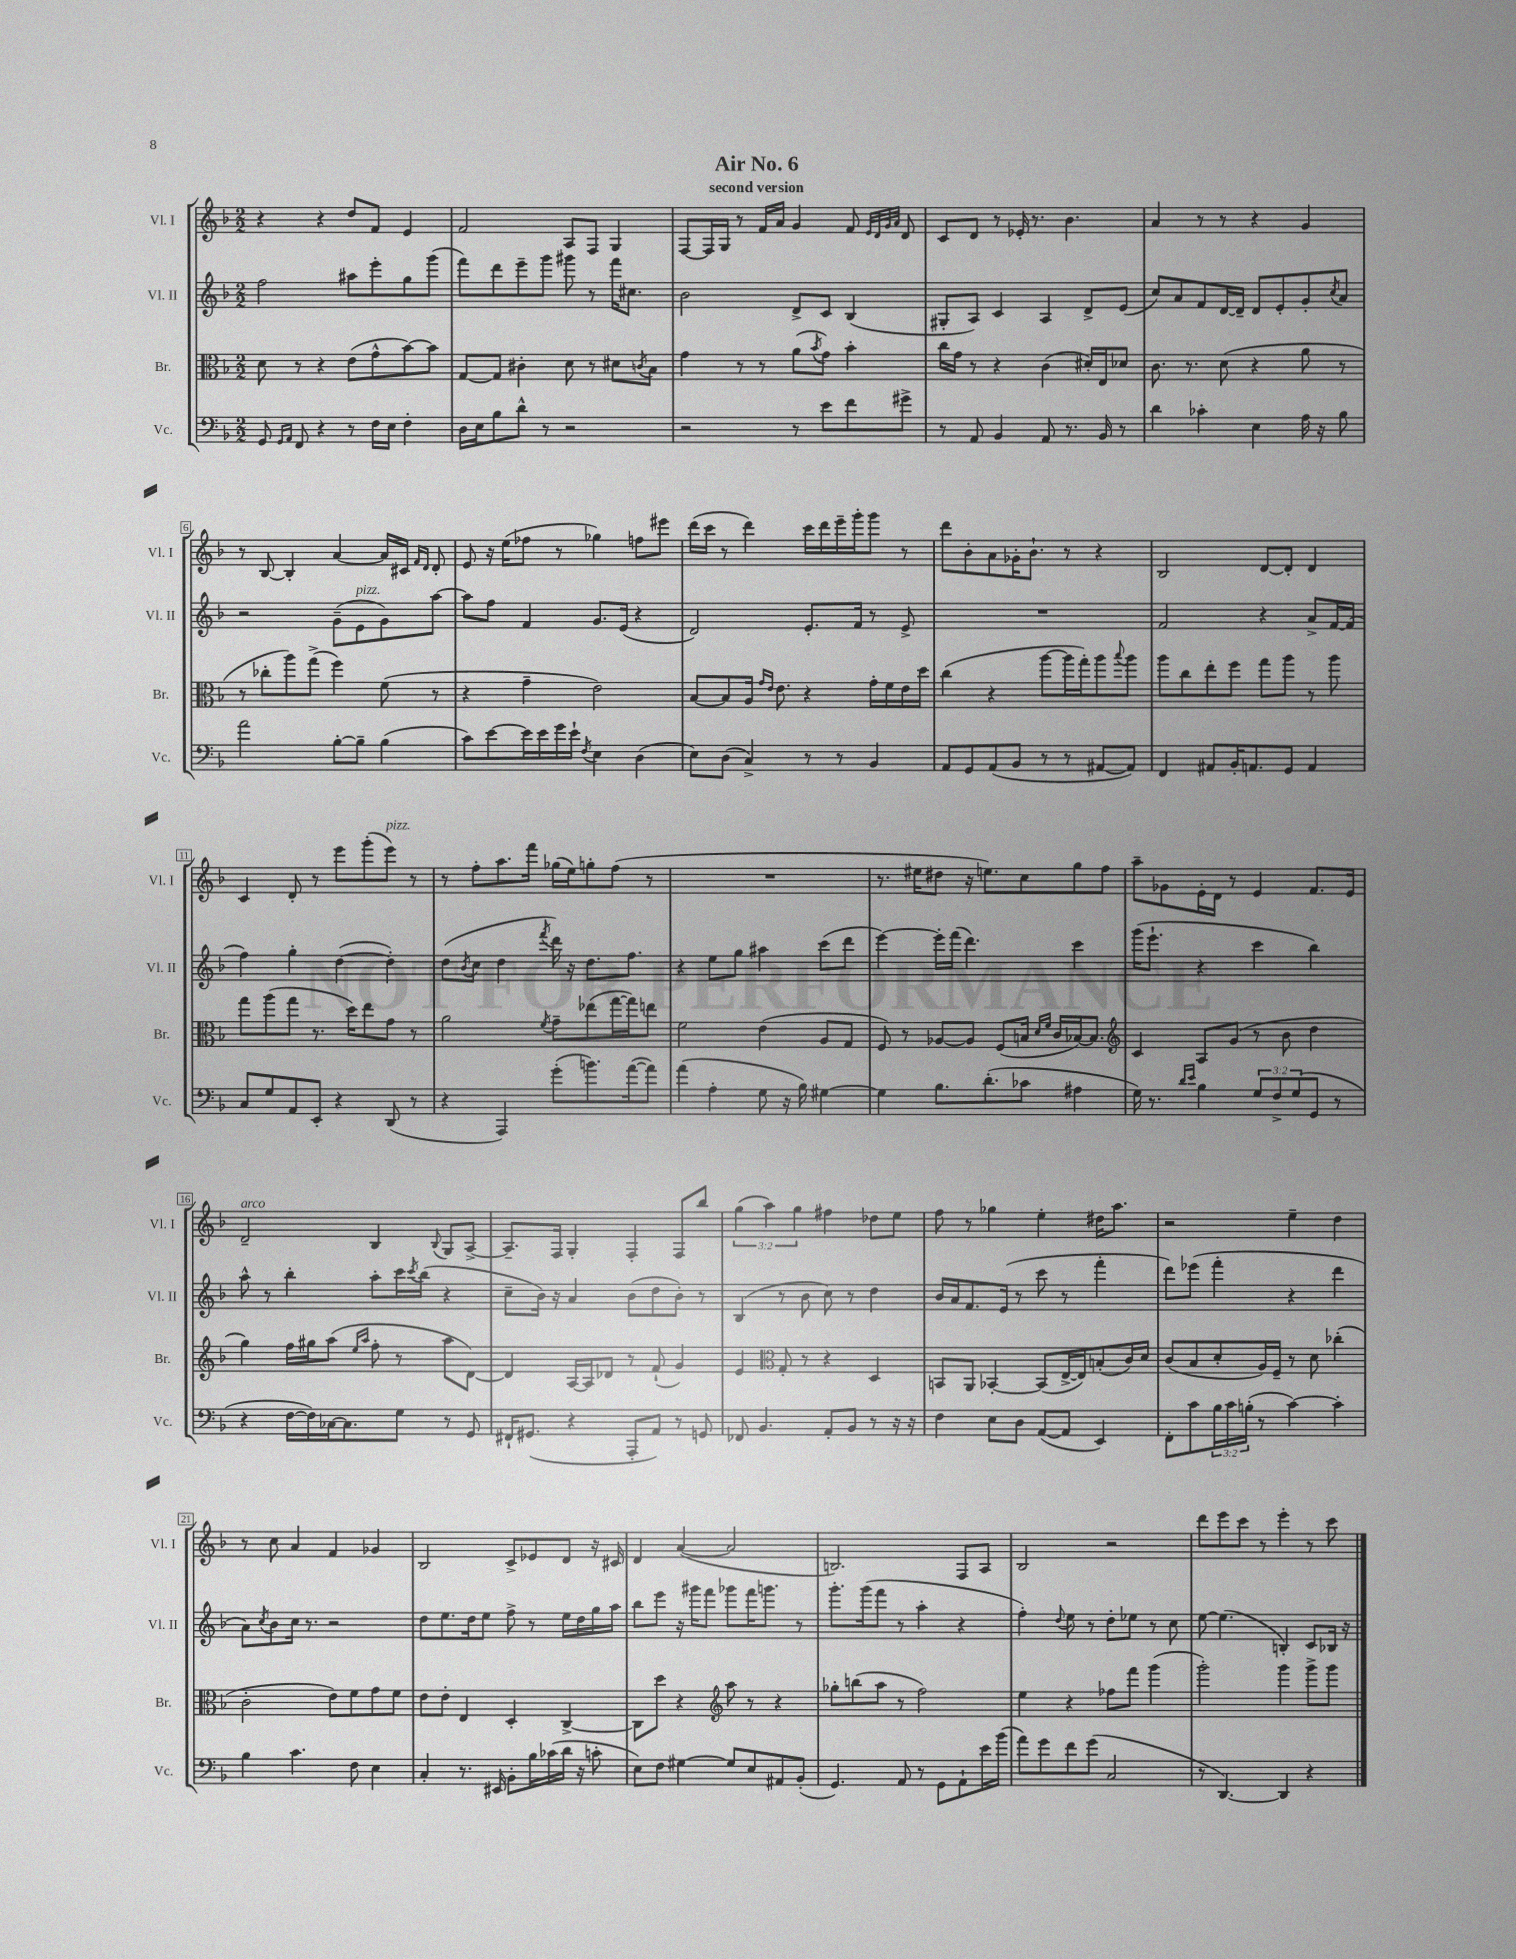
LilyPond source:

\header { title = "Air No. 6" subtitle = "second version" }
<<
\new StaffGroup <<
\new Staff = "s0" \with { instrumentName = "Vl. I" shortInstrumentName = "Vl. I" } {
    \clef treble \key f \major \numericTimeSignature \time 2/2 \override Staff.TupletNumber.text = #tuplet-number::calc-fraction-text
    r4 r4 d''8 f'8 e'4 |
    f'2 a8 f8 g4 |
    f8~ f16 g16 r8 f'16 a'16 g'4 f'8 \grace { e'32 d'32 g'32 a'32 } d'8 |
    c'8 d'8 r8 ees'16-. r8. bes'4. |
    a'4 r8 r8 r4 g'4 |
    r8 bes8~ bes4-. a'4~ a'16 cis'16 \grace { f'16 d'16 } d'8-. |
    e'8 r16 e''16( fes''8 r8 ges''4) f''8 eis'''8 |
    d'''16( c'''16 r8 d'''4) c'''16 d'''16 e'''16-- g'''16-. g'''8 r8 |
    d'''8 bes'8-. a'8 ges'16-. bes'8.-! r8 r4 |
    bes2 d'8~ d'8-. d'4 |
    c'4 d'8-. r8 e'''8 g'''8-.( e'''8^\markup { \italic "pizz." }) r8 |
    r8 f''8-. a''8. f'''16 ges''16( e''16) g''8-. f''8( r8 |
    R1 |
    r8. eis''16 dis''8 r16 e''8.) c''8 g''8 f''8 |
    a''8-- ges'8 e'16-. d'16 r8 e'4 f'8. e'16 |
    d'2--^\markup { \italic "arco" } bes4 \appoggiatura { bes8 } g8 a8~-> |
    a8.-- f16 g4-. f4-. f8 bes''8 |
    \tuplet 3/2 { g''4( a''4) g''4 } fis''4 des''8 e''8 |
    f''8 r8 ges''4 e''4-. dis''16 a''8. |
    r2 e''4-- d''4 |
    r8 c''8 a'4 f'4 ges'4 |
    bes2 c'8-> ees'8 d'8 r16 cis'16 |
    d'4 a'4~( a'2 |
    b2.) f8 a8 |
    bes2 r2 |
    d'''8 e'''8 c'''8 r8 e'''4-. r8 c'''8 \bar "|." |
}
\new Staff = "s1" \with { instrumentName = "Vl. II" shortInstrumentName = "Vl. II" } {
    \clef treble \key f \major \numericTimeSignature \time 2/2
    f''2 ais''8 e'''8-. g''8 g'''8( |
    f'''8) d'''8 e'''8-- g'''8 gis'''8 r8 f'''16 cis''8. |
    bes'2 d'8-> c'8 bes4( |
    gis8-. a8) c'4 a4 d'8-> e'8( |
    c''8) a'8 f'8 d'16~ d'16-- d'8 e'8-. g'8-. \acciaccatura { c''8 } a'8 |
    r2 g'8--( e'8^\markup { \italic "pizz." } g'8) a''8~ |
    a''8 f''8 f'4 g'8. e'16( r4 |
    d'2) e'8.-. f'16 r8 e'8-> |
    R1 |
    f'2 r4 a'8-> f'16~ f'16( |
    f''4) g''4-. d''4~( d''4-.) |
    d''8( \acciaccatura { bes'8 } c''8 d''4 \acciaccatura { f'''8 } d'''16) r16 d''8. f''8. |
    r4 e''8 g''8 ais''4 c'''8( d'''8 |
    e'''4~) e'''16-. f'''16( d'''4.) c'''4 |
    g'''16( e'''8.-! r4 c'''4 bes''4) |
    a''8-^ r8 bes''4-. a''8-. c'''16 \acciaccatura { c'''8 } bes''16( r4 |
    c''8-- bes'16) r16 a'4 bes'8( d''8 bes'8-.) r8 |
    bes4( r8 bes'8 c''8) r8 d''4 |
    bes'16 a'16 f'8. e'16( r8 c'''8 r8 f'''4-. |
    d'''8) ees'''8( f'''4-. r4 d'''4 |
    a'8) \acciaccatura { c''8 } bes'8 c''16 r8. r2 |
    d''8 e''8. d''16 e''8 f''8-> r8 e''16 d''16 g''16 a''16 |
    bes''8 e'''8 r16 gis'''16 f'''8 ges'''8 f'''16 g'''8. r8 |
    g'''8.-. g'''16( f'''8 r8 a''4-. r4 |
    f''4-.) \appoggiatura { d''8 } e''8 r8 d''8-. ees''8 r8 c''8 |
    e''8~ e''4.( b4-.) c'8 bes16 r16 \bar "|." |
}
\new Staff = "s2" \with { instrumentName = "Br." shortInstrumentName = "Br." } {
    \clef alto \key f \major \numericTimeSignature \time 2/2
    d'8 r8 r4 e'8( g'8-^ bes'8~) bes'8 |
    g8~ g8 cis'4-. d'8 r8 dis'8 \acciaccatura { c'8 } bes8 |
    g'4 r8 r8 a'8( \acciaccatura { bes'8 } g'8) bes'4-. |
    c''16 g'16 r8 r4 c'4( dis'16-.) e16 des'8 |
    c'8. r8. d'8( r4 a'8 r8 |
    r8 ces''8-. a''8) g''8->( f''4) f'8( r8 |
    r4 g'4-- e'2) |
    bes8~ bes8 a16 \grace { g'16 e'16 } e'8. r4 g'16-. f'16 e'16 d''16 |
    c''4( r4 a''8~ a''16 g''16-.) a''8 \appoggiatura { bes''8 } a''8 |
    a''8 c''8 e''8-. f''8 g''8 a''8 r8 a''8 |
    g''8 a''8( g''8 r8. d''16) e''8 g'8 r8 |
    a'2 \acciaccatura { f'8 } g'8-- ees''8( g''16~ g''16) e''8 |
    f'2 e'4( a8 g8 |
    f8) r8 aes8~ aes8 f8( b16 \grace { d'16 f'16 } c'16 bes16~) bes8. |
    \clef treble c'4 a8 g'8( r8 bes'8 d''4 |
    g''4) f''16 gis''16 a''8( \grace { e''16 a''16 } f''8-. r8 a''8 d'8~) |
    d'4 a16~ a16 des'8 r8 f'8-!( g'4) |
    e'4 \clef alto g8-. r8 r4 d4 |
    b,8 a,8 bes,4~-. bes,8( e16~-> e16) b8-.( c'16) d'16 |
    c'8( bes8 d'8-. a16) f16-- r8 d'8 ces''4-.( |
    c'2-. e'8) f'8 g'8 f'8 |
    e'8 e'8-. e4 d4-. c4~-> |
    c8 d''8 r4 \clef treble a''8 r8 r4 |
    ges''8-. b''8( a''8 r8 f''2) |
    e''4 r4 fes''8 f'''8 g'''4( |
    g'''2-.) g'''4 g'''8-> g'''8 \bar "|." |
}
\new Staff = "s3" \with { instrumentName = "Vc." shortInstrumentName = "Vc." } {
    \clef bass \key f \major \numericTimeSignature \time 2/2 \override Staff.TupletNumber.text = #tuplet-number::calc-fraction-text
    g,8 \grace { g,16 a,16 } f,8 r4 r8 f16 e16 f4-. |
    d16 e16 bes8 d'8-^ r8 r2 |
    r2 r8 e'8 f'8 gis'8-> |
    r8 a,8 bes,4 a,8 r8. bes,16 r8 |
    d'4 ces'4-. e4 a16 r16 bes8 |
    a'2 bes8~-. bes8-- bes4( |
    c'8) e'8~ e'16 e'16 g'16 e'16-! \acciaccatura { f8 } e4 d4( |
    e8) d8( c4->) r8 r8 bes,4 |
    a,8 g,8 a,8( bes,8 r8 r8 ais,8~ ais,8) |
    f,4 ais,8 bes,16-. a,8. g,8 a,4 |
    c8 g8 a,8 e,8-. r4 d,8( r8 |
    r4 a,,4) g'8-.( b'8.) a'16~( a'8) |
    a'4( a4-. g8 r16 bes16) gis4~ |
    gis4 bes8. d'8.-.( ces'8 ais4 |
    g16) r8. \grace { d'16 e'16 } bes4 \tuplet 3/2 { g8 f8-> g8( } g,8 r8 |
    r4 f16~ f16) ces16~ ces8. g8 r8 g,8 |
    fis,16-! gis,8.( r4 a,,8-. a,8) r8 g,8 |
    fes,8 bes,4. a,8-. bes,8 r8 r16 r16 |
    f4 e8 d8 a,8~( a,8 e,4) |
    f,8-. c'8 \tuplet 3/2 { bes16 c'16 b16-.( } r8 c'4~) c'4-. |
    bes4 c'4. f8 e4 |
    c4-. r8. eis,16 bes,8-. bes16 ces'16( d'16 r16 c'8-. |
    e8) f8 gis4~ gis8 e8 ais,8 bes,8-.( |
    g,4.) a,8 r8 g,8 a,8-! e'16 bes'16( |
    a'8) g'8 f'8 g'8( c2 |
    r8 d,4.~) d,4 r4 \bar "|." |
}
>>
>>
\layout { \context { \Score \override BarNumber.stencil = #(make-stencil-boxer 0.1 0.3 ly:text-interface::print) } }
